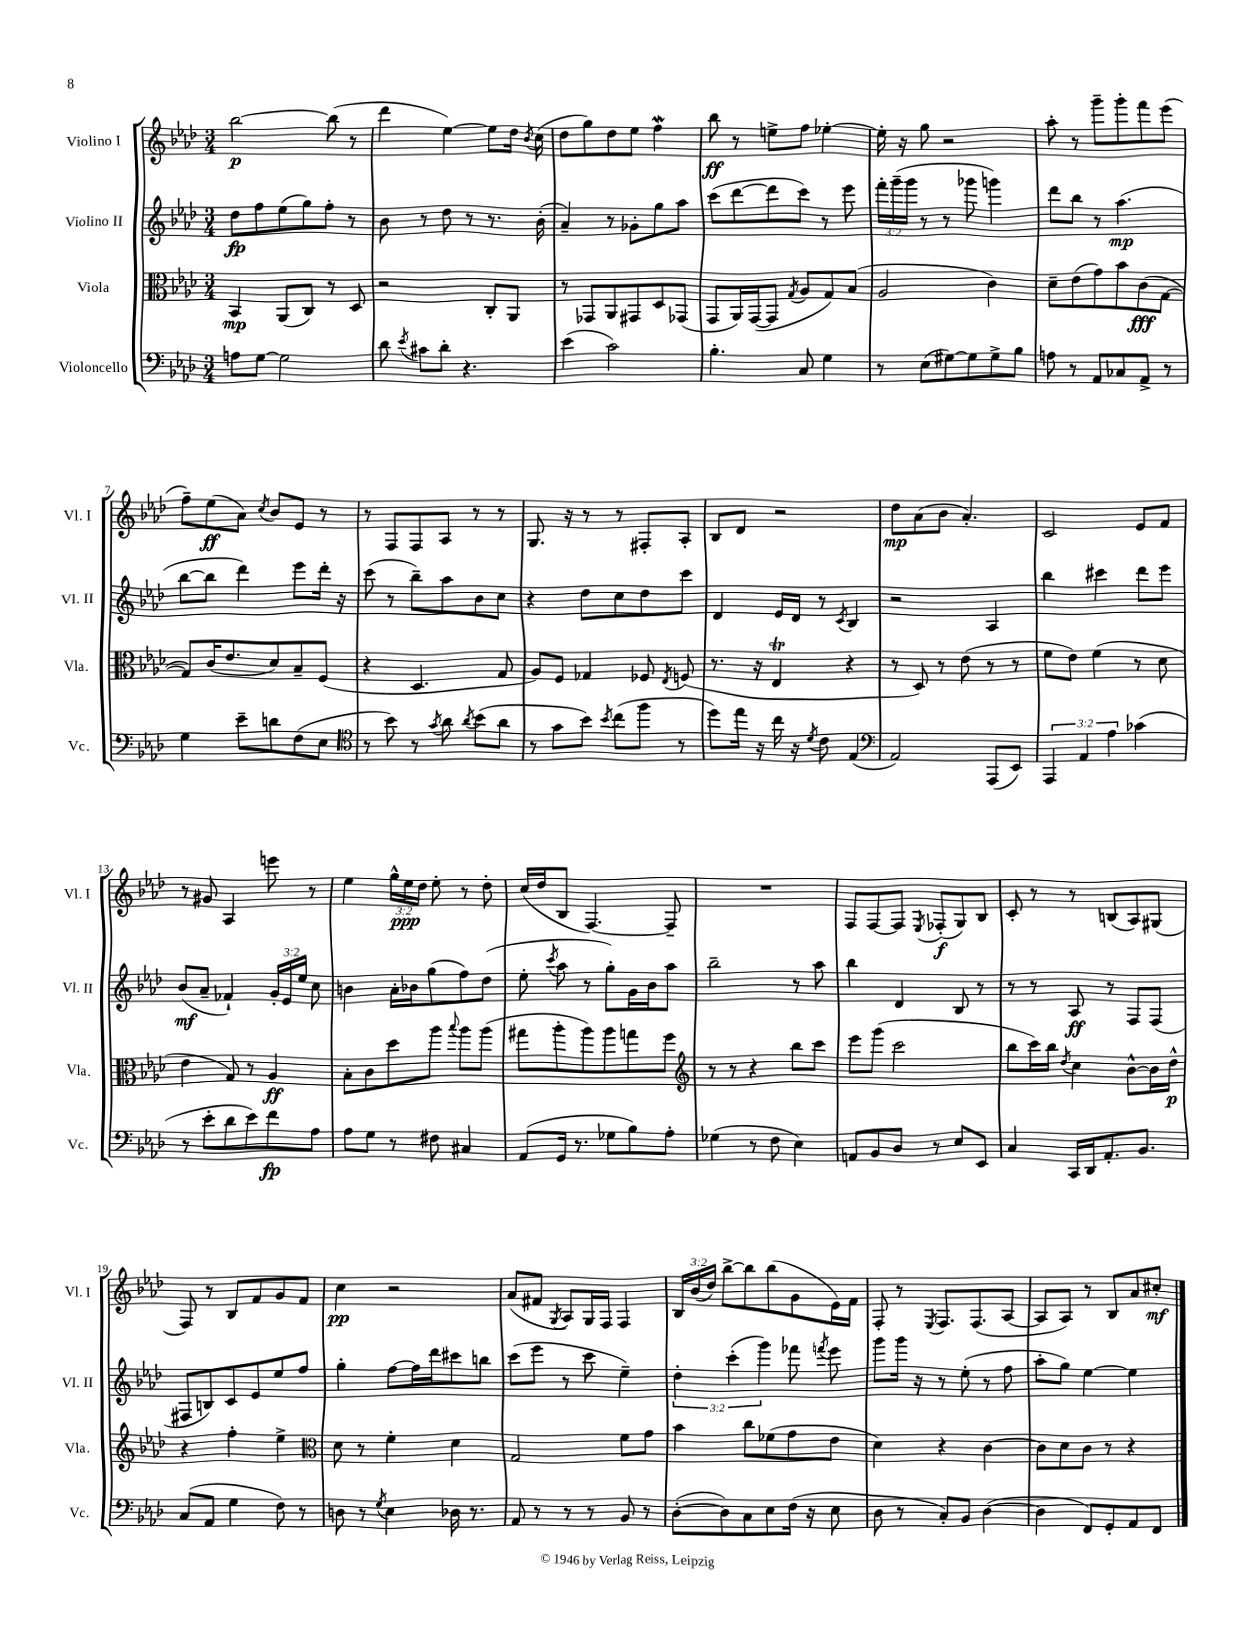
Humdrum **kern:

**kern	**dynam	**kern	**dynam	**kern	**dynam	**kern	**dynam
*part4	*part4	*part3	*part3	*part2	*part2	*part1	*part1
*staff4	*staff4	*staff3	*staff3	*staff2	*staff2	*staff1	*staff1
*I"Violoncello	*	*I"Viola	*	*I"Violino II	*	*I"Violino I	*
*I'Vc.	*	*I'Vla.	*	*I'Vl. II	*	*I'Vl. I	*
*clefF4	*	*clefC3	*	*clefG2	*	*clefG2	*
*k[b-e-a-d-]	*	*k[b-e-a-d-]	*	*k[b-e-a-d-]	*	*k[b-e-a-d-]	*
*M3/4	*	*M3/4	*	*M3/4	*	*M3/4	*
=1	=1	=1	=1	=1	=1	=1	=1
8An\L	.	4BB-/	mp	8dd-\L	fp	[2bb-\	p
[8G\J	.	.	.	8ff\	.	.	.
2G\]	.	(8AA-/L	.	(8ee-\	.	.	.
.	.	8C/J)	.	8gg\)	.	.	.
.	.	8r	.	8ff'\J	.	(8bb-\]	.
.	.	8D-/	.	8r	.	8r	.
=2	=2	=2	=2	=2	=2	=2	=2
8d-\	.	2r	.	8b-\	.	4ddd-\	.
8qe-/	.	.	.	.	.	.	.
8c#X\L	.	.	.	8r	.	.	.
8d-'\J	.	.	.	8dd-\	.	[4ee-\)	.
4.r	.	.	.	8r	.	.	.
.	.	8C'/L	.	8.r	.	8ee-\L]	.
.	.	8AA-/J	.	.	.	16dd-\Jk	.
.	.	.	.	.	.	8qb-/	.
.	.	.	.	(16b-'\	.	(16cc\	.
=3	=3	=3	=3	=3	=3	=3	=3
(4e-\	.	8r	.	4a-~/)	.	8dd-\L	.
.	.	8GG-X/L	.	.	.	8gg\)	.
2c\)	.	8AA-/	.	8r	.	8dd-\	.
.	.	8GG#X/	.	8g-X'\L	.	8ee-\J	.
.	.	8D-/	.	8gg\	.	4ffW\	.
.	.	(8GG-X/J	.	8aa-\J	.	.	.
=4	=4	=4	=4	=4	=4	=4	=4
4.B-'\	.	8GG/L	.	(8ccc\L	.	8bb-\	ff
.	.	16AA-/L)	.	[8ddd-\	.	8r	.
.	.	([16GG/J	.	.	.	.	.
.	.	8GG/J]	.	8ddd-\]	.	8een^\L	.
.	.	8qG/	.	.	.	.	.
8C/	.	8A-/L	.	8ccc\J)	.	8ff\J	.
4G\	.	8G/)	.	8r	.	[4ee-X'\	.
.	.	(8B-/J	.	8eee-\	.	.	.
=5	=5	=5	=5	=5	=5	=5	=5
8r	.	2A-/	.	24fff'\LL	.	16ee-'\]	.
.	.	.	.	(24ggg~\	.	.	.
.	.	.	.	.	.	16r	.
.	.	.	.	24ggg\JJ	.	.	.
(8E-\L	.	.	.	8r	.	8gg\	.
[8G#X\)	.	.	.	8r	.	2r	.
8G#\]	.	.	.	8ggg-X\	.	.	.
8G#^\	.	4c\)	.	4gggn\)	.	.	.
8B-\J	.	.	.	.	.	.	.
=6	=6	=6	=6	=6	=6	=6	=6
8An\	.	8d-~\L	.	8ddd-\L	.	8aa-'\	.
8r	.	(8e-\	.	8bb-\J	.	8r	.
8AA-/L	.	8g\)	.	8r	.	8ggg~\L	.
8C-X/	.	8b-\	.	(4.aa-\	mp	8ggg'\	.
8AA-^/J	.	(8c\	fff	.	.	8fff\	.
8r	.	[8G\J	.	.	.	(8eee-\J	.
!!LO:LB:g=z
=7	=7	=7	=7	=7	=7	=7	=7
4G\	.	8G/L])	.	[8bb-\L	.	8ff~\L)	.
.	.	(16c/K	.	8bb-\J]	.	(8ee-\	ff
.	.	8.e-/	.	.	.	.	.
8e-~\L	.	.	.	4ddd-\)	.	8a-\J)	.
.	.	.	.	.	.	8qcc/	.
8dn\	.	8d-/)	.	.	.	8b-/L	.
(8F\	.	8B-~/	.	8eee-\L	.	8e-/J	.
8E-\J	.	(8F/J	.	16ddd-'\Jk	.	8r	.
.	.	.	.	16r	.	.	.
=8	=8	=8	=8	=8	=8	=8	=8
*clefC4	*	*	*	*	*	*	*
8r	.	4r	.	(8ccc\	.	8r	.
8b-\)	.	.	.	8r	.	8F/L	.
8r	.	4.D-/	.	8bb-~\L)	.	8F/	.
8qg/	.	.	.	.	.	.	.
8a-\	.	.	.	8aa-\	.	8A-/J	.
8qa-/	.	.	.	.	.	.	.
(8b-\L	.	.	.	8b-\	.	8r	.
8a-\J	.	8G/	.	8cc\J	.	8r	.
=9	=9	=9	=9	=9	=9	=9	=9
8r	.	8A-/L)	.	4r	.	8.G/	.
8g\L	.	8F/J	.	.	.	.	.
.	.	.	.	.	.	16r	.
8b-\J)	.	4G-X/	.	8dd-\L	.	8r	.
8qb-/	.	.	.	.	.	.	.
(8cc\L	.	.	.	8cc\	.	8r	.
8ff\J	.	8F-X/	.	8dd-\	.	8F#X'/L	.
.	.	8qE-/	.	.	.	.	.
8r	.	(8Fn/	.	8ccc\J	.	8A-'/J	.
=10	=10	=10	=10	=10	=10	=10	=10
8dd-\L)	.	8.r	.	4d-/	.	8B-/L	.
16ee-\Jk	.	.	.	.	.	8d-/J	.
16r	.	16r	.	.	.	.	.
16cc\	.	4E-T/	.	16e-/LL	.	2r	.
16r	.	.	.	16d-/JJ	.	.	.
8qd-/	.	.	.	.	.	.	.
8c\	.	.	.	8r	.	.	.
.	.	.	.	8qc/	.	.	.
(4E-/	.	4r	.	4B-/	.	.	.
=11	=11	=11	=11	=11	=11	=11	=11
*clefF4	*	*	*	*	*	*	*
2AA-/)	.	8r	.	2r	.	8dd-\L	mp
.	.	8D-/)	.	.	.	(8a-\	.
.	.	8r	.	.	.	8b-\J	.
.	.	(8e-\	.	.	.	4.a-'/)	.
(8AAA-/L	.	8r	.	4A-/	.	.	.
8EE-/J)	.	8r	.	.	.	.	.
=12	=12	=12	=12	=12	=12	=12	=12
6AAA-/	.	8f\L	.	4bb-\	.	2c/	.
.	.	8e-\J)	.	.	.	.	.
6AA-/	.	.	.	.	.	.	.
.	.	(4f\	.	4ccc#X\	.	.	.
6A-\	.	.	.	.	.	.	.
(4c-X\	.	8r	.	8ddd-\L	.	8e-/L	.
.	.	8d-\	.	8eee-\J	.	8f/J	.
!!LO:LB:g=z
=13	=13	=13	=13	=13	=13	=13	=13
8r	.	4e-\	.	(8b-/L	mf	8r	.
8e-'\L	.	.	.	8a-~/J	.	8g#X/	.
8d-\	.	8G/)	.	4f-X`/)	.	4A-/	.
8e-\)	.	8r	.	.	.	.	.
8f\	fp	4A-/	ff	24g'/LL	.	8eeen\	.
.	.	.	.	24e-/	.	.	.
.	.	.	.	24ee-/JJ	.	.	.
8A-\J	.	.	.	8cc\	.	8r	.
=14	=14	=14	=14	=14	=14	=14	=14
8A-\L	.	8B-'\L	.	4bn\	.	4ee-\	.
8G\J	.	8c\	.	.	.	.	.
8r	.	8dd-\	.	16a-'\LL	.	24gg^^\LL	.
.	.	.	.	.	.	24ee-\	ppp
.	.	.	.	16b-X\J	.	.	.
.	.	.	.	.	.	24dd-\JJ	.
8F#X\	.	8aa-\J	.	(8gg\	.	8ee-'\	.
.	.	8qqbb-/	.	.	.	.	.
4C#X/	.	8aa-\L	.	8ff\)	.	8r	.
.	.	(8aa-\J	.	(8dd-\J	.	8dd-'\	.
=15	=15	=15	=15	=15	=15	=15	=15
(8AA-/L	.	8gg#X\L	.	8ee-'\	.	(16cc/LL	.
.	.	.	.	.	.	16dd-/J	.
.	.	.	.	8qccc/	.	.	.
16GG/Jk	.	8aa-'\	.	8aa-\	.	8B-/J	.
8.r	.	.	.	.	.	.	.
.	.	8aa-\)	.	8r	.	[4.F/)	.
8G-X\L	.	8aa-\	.	8gg'\L)	.	.	.
8B-\)	.	8ggn\	.	16g\L	.	.	.
.	.	.	.	16b-\J	.	.	.
8A-'\J	.	8ff\J	.	8aa-\J	.	8F~/]	.
=16	=16	=16	=16	=16	=16	=16	=16
*	*	*clefG2	*	*	*	*	*
(4G-X\	.	8r	.	2bb-~\	.	2.r	.
.	.	8r	.	.	.	.	.
8r	.	4r	.	.	.	.	.
8F\	.	.	.	.	.	.	.
4E-\)	.	8bb-\L	.	8r	.	.	.
.	.	8ccc\J	.	8aa-\	.	.	.
=17	=17	=17	=17	=17	=17	=17	=17
8AAn/L	.	8eee-\L	.	4bb-\	.	8F/L	.
8BB-/	.	(8ggg\J	.	.	.	[8F/	.
8D-/J	.	2ccc\	.	4d-/	.	8F/J]	.
.	.	.	.	.	.	8qE-/	.
8r	.	.	.	.	.	(8F-X'/L	f
8E-/L	.	.	.	8B-/	.	8G/)	.
8EE-/J	.	.	.	8r	.	8B-/J	.
=18	=18	=18	=18	=18	=18	=18	=18
4C/	.	8bb-\L	.	8r	.	8c'/	.
.	.	16ccc\L)	.	8r	.	8r	.
.	.	16bb-\JJ	.	.	.	.	.
.	.	8qdd-/	.	.	.	.	.
16CC/LL	.	4cc\	.	8A-/	ff	8r	.
16DD-/J	.	.	.	.	.	.	.
8.AA-'/	.	.	.	8r	.	(8Bn/L	.
.	.	[8b-^^\L	.	8F/L	.	8A-/)	.
8.BB-/J	.	.	.	.	.	.	.
.	.	16b-\L]	.	(8F/J	.	(8G#X/J	.
.	.	16dd-^^\JJ	p	.	.	.	.
!!LO:LB:g=z
=19	=19	=19	=19	=19	=19	=19	=19
(8C/L	.	4r	.	8F#X/L	.	8F/)	.
8AA-/J	.	.	.	8Bn/)	.	8r	.
4G\	.	4ff'\	.	8c/	.	8B-/L	.
.	.	.	.	8e-/	.	8f/	.
8F\)	.	4ee-^\	.	8ee-/	.	8g/	.
8r	.	.	.	8ff/J	.	8f/J	.
=20	=20	=20	=20	=20	=20	=20	=20
*	*	*clefC3	*	*	*	*	*
8Dn\	.	8d-\	.	4gg'\	.	4cc\	pp
8r	.	8r	.	.	.	.	.
8qG/	.	.	.	.	.	.	.
4E-\	.	4f'\	.	[8ff\L	.	2r	.
.	.	.	.	16ff\L]	.	.	.
.	.	.	.	16ddd-\J	.	.	.
16D-X\	.	4d-\	.	8ccc#X\	.	.	.
8.r	.	.	.	.	.	.	.
.	.	.	.	8bbn\J	.	.	.
=21	=21	=21	=21	=21	=21	=21	=21
8AA-/	.	2G/	.	(8ccc\L	.	(8a-/L	.
8r	.	.	.	8eee-\J	.	8f#X/J	.
.	.	.	.	.	.	8qG/	.
8r	.	.	.	8r	.	8A-/L)	.
8r	.	.	.	8ccc\	.	16G/L	.
.	.	.	.	.	.	16F/JJ	.
8BB-/	.	8f\L	.	4ee-~\)	.	4F/	.
8r	.	8g\J	.	.	.	.	.
=22	=22	=22	=22	=22	=22	=22	=22
([8D-'\L	.	4b-\	.	6dd-'\	.	24B-/LL	.
.	.	.	.	.	.	(24b-/	.
.	.	.	.	.	.	24dd-/JJ)	.
8D-\])	.	.	.	.	.	[8bb-^\L	.
.	.	.	.	(6ccc'\	.	.	.
8C\	.	8cc\L	.	.	.	8bb-\]	.
.	.	.	.	6ggg\)	.	.	.
8E-\	.	(8f-X\	.	.	.	(8bb-\	.
(16F\Jk	.	8g\	.	8fff-X\	.	8g\	.
16r	.	.	.	.	.	.	.
.	.	.	.	8qfffn/	.	.	.
8E-\	.	8e-\J	.	8eee-\	.	16e-\L)	.
.	.	.	.	.	.	16f\JJ	.
=23	=23	=23	=23	=23	=23	=23	=23
8D-\	.	4d-\)	.	8ggg\L	.	8F'/	.
8r	.	.	.	16ggg\Jk	.	8r	.
.	.	.	.	16r	.	.	.
.	.	.	.	.	.	8qE-/	.
8C'/L)	.	4r	.	8r	.	8.F/L	.
8BB-/J	.	.	.	(8ee-'\	.	.	.
.	.	.	.	.	.	(8.F/	.
([4D-\	.	[4c\	.	8r	.	.	.
.	.	.	.	8ff\	.	[8A-/J	.
=24	=24	=24	=24	=24	=24	=24	=24
4D-\]	.	8c\L]	.	8aa-'\L	.	8A-/L]	.
.	.	8d-\	.	8gg\J)	.	8A-/J)	.
8FF/L)	.	8c\J	.	[4ee-\	.	8r	.
8GG'/	.	8r	.	.	.	8B-/L	.
8AA-/	.	4r	.	4ee-\]	.	8a-/	.
8FF/J	.	.	.	.	.	8cc#X'/J	mf
==	==	==	==	==	==	==	==
*-	*-	*-	*-	*-	*-	*-	*-
